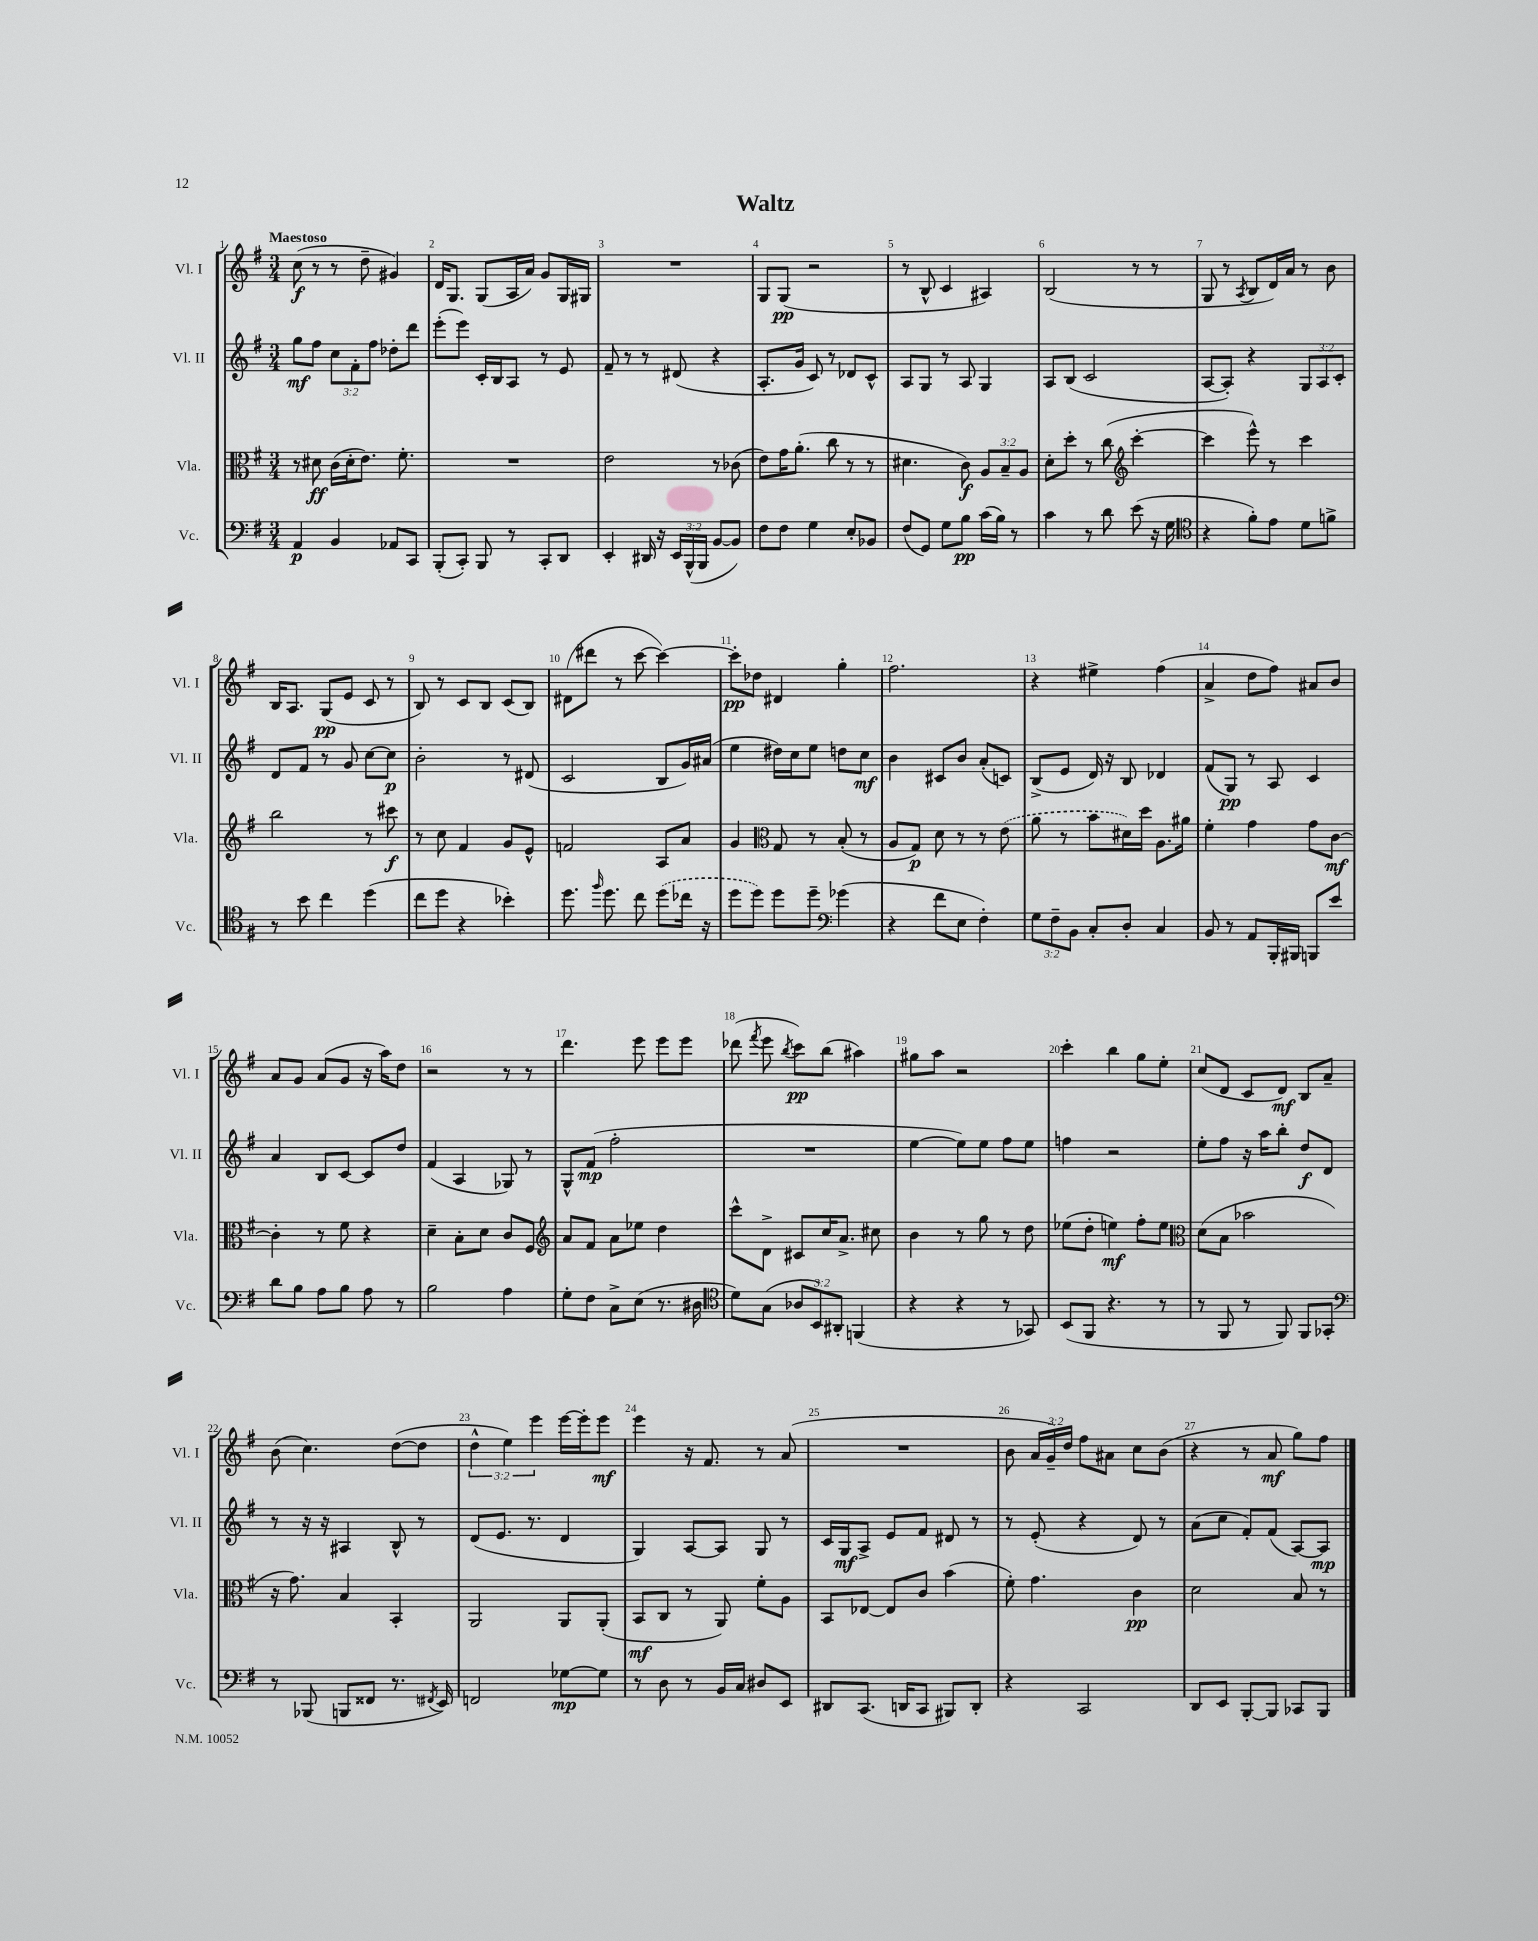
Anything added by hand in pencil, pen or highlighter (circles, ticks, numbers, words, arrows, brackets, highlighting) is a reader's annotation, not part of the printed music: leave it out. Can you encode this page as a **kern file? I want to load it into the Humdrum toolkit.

**kern	**kern	**kern	**kern
*staff4	*staff3	*staff2	*staff1
*clefF4	*clefC3	*clefG2	*clefG2
*k[f#]	*k[f#]	*k[f#]	*k[f#]
*M3/4	*M3/4	*M3/4	*M3/4
4AA	8r	8gg	(8cc
.	8d#	8ff#	8r
4BB	(16c	12cc	8r
.	16d#'	.	.
.	.	12f#'	.
.	8.e)	.	8dd~
.	.	12ff#	.
8AA-	.	8dd-'	4g#)
.	8.f#'	.	.
8CC	.	8ddd	.
=	=	=	=
(8BBB'	2.r	(8eee'	16d
.	.	.	8.G
8CC')	.	8eee)	.
8BBB	.	16c'	(8G
.	.	16B	.
8r	.	8A	16A
.	.	.	16a)
8CC'	.	8r	8g
8DD	.	8e	16G
.	.	.	16G#
=	=	=	=
4EE'	2e	8f#~	2.r
.	.	8r	.
16DD#	.	8r	.
16r	.	.	.
24EE	.	(8d#	.
(24BBB^^	.	.	.
24BBB	.	.	.
[8BB	8r	4r	.
8BB])	(8c-	.	.
=	=	=	=
8F#	8e)	8.A'	8G
8F#	16g	.	(8G
.	(8.a'	16g	.
4G	.	8c)	2r
.	8cc	8r	.
8E'	8r	8d-	.
8BB-	8r	8c^^	.
=	=	=	=
(8F#	4.d#	8A	8r
8GG)	.	8G	8B^^
8G	.	8r	4c
8B	8c)	8A	.
(16c	12A	4G	4A#)
16B)	.	.	.
.	12B~	.	.
8r	.	.	.
.	12A	.	.
=	=	=	=
4c	8d'	8A	(2B
.	8dd'	(8B	.
8r	8r	2c	.
8d	(8cc	.	.
*	*clefG2	*	*
(8e	[4ccc'	.	8r
16r	.	.	8r
16G	.	.	.
=	=	=	=
*clefC4	*	*	*
4r	4ccc]	[8A	8G
.	.	8A'])	8r
.	.	.	8qA
8f#')	8eee^^)	4r	8B
8e	8r	.	16d)
.	.	.	16a
8d	4ccc	12G	8r
.	.	12A	.
8f^	.	.	8b
.	.	12c'	.
=	=	=	=
8r	2bb	8d	16B
.	.	.	8.A
8b	.	8f#	.
4cc	.	8r	(8G
.	.	8g	8e
(4dd	8r	[8cc	8c
.	8ccc#	8cc]	8r
=	=	=	=
8cc	8r	2b'	8B)
8dd	8cc	.	8r
4r	4f#	.	8c
.	.	.	8B
4b-')	8g	8r	(8c
.	8e^^	(8d#	8B)
=	=	=	=
8.dd	2f	2c	(8d#
.	.	.	8ddd#
16qqff#	.	.	.
8.dd	.	.	.
.	.	.	8r
8cc	.	.	[8ccc
(8dd	8A	8B	4ccc_)
16cc-	8a	16g)	.
16r	.	(16a#	.
=	=	=	=
8dd	4g	4ee	8ccc']
8dd)	.	.	8dd-
*	*clefC3	*	*
8dd	8G	16dd#)	4d#
.	.	16cc	.
8dd~	8r	8ee	.
*clefF4	*	*	*
(4g-	(8B'	8dd	4gg'
.	8r	8cc	.
=	=	=	=
4r	8A	4b	2.ff#
.	8G)	.	.
8f#	8d	8c#	.
8E	8r	8b	.
4F#')	8r	(8a'	.
.	(8e	8c)	.
=	=	=	=
12G	8a	(8B^	4r
12F#~	.	.	.
.	8r	8e	.
12BB	.	.	.
8C'	8b	16d)	4ee#^
.	.	16r	.
8D'	16d#)	8B	.
.	16dd	.	.
4C	8.A	4d-	(4ff#
.	16a#	.	.
=	=	=	=
8BB	4f#'	(8f#	4a^
8r	.	8G)	.
8AA	4g	8r	8dd
16BBB'	.	8A	8ff#)
16BBB#	.	.	.
8BBB	8g	4c	8a#
8e	[8c	.	8b
=	=	=	=
8d	4c']	4a	8a
8B	.	.	8g
8A	8r	8B	(8a
8B	8f#	[8c	8g
8A	4r	8c]	16r
.	.	.	16aa)
8r	.	8dd	8dd
=	=	=	=
2B	4d~	(4f#	2r
.	8B'	4A	.
.	8d	.	.
4A	8c	8G-)	8r
.	8F#	8r	8r
=	=	=	=
*	*clefG2	*	*
8G'	8a	8G^^	4.ddd
8F#	8f#	(8f#	.
8C^	8a	2ff#'	.
(8E	8ee-	.	8eee
8.r	4dd	.	8eee
.	.	.	8eee
16D#	.	.	.
=	=	=	=
*clefC4	*	*	*
8d)	8ccc^^	2.r	(8ddd-
.	.	.	8qfff#
(8G	8d^	.	8eee
.	.	.	8qbb
12A-	8c#	.	8ccc)
12BB)	.	.	.
.	16cc	.	(8bb
12AA#'	.	.	.
.	8.a^	.	.
(4FF	.	.	4aa#)
.	8cc#	.	.
=	=	=	=
4r	4b	[4ee	8gg#
.	.	.	8aa
4r	8r	8ee])	2r
.	8gg	8ee	.
8r	8r	8ff#	.
8GG-)	8dd	8ee	.
=	=	=	=
(8BB	(8ee-	4ff	4ccc'
8FF#	8dd'	.	.
4.r	4ee)	2r	4bb
.	8ff#'	.	8gg
8r	8ee	.	8ee'
=	=	=	=
*	*clefC3	*	*
8r	(8d	8ee'	(8cc
8FF#	8B	8ff#	8d
8r	2b-	16r	8c
.	.	16aa	.
8FF#)	.	8bb'	8d)
8FF#	.	8dd	8B
8GG-'	.	8d	8a~
=	=	=	=
*clefF4	*	*	*
8r	16r	8r	(8b
.	8.g)	.	.
(8BBB-	.	16r	4.cc)
.	.	16r	.
8BBB	4B	4A#	.
8FF##	.	.	.
8.r	4BB'	8B^^	([8dd
.	.	8r	8dd]
8qFF#	.	.	.
16EE)	.	.	.
=	=	=	=
2FF	2AA	(8d	6dd^^
.	.	8.e	.
.	.	.	6ee)
.	.	8.r	.
.	.	.	6eee
[8G-	8AA	4d	[16eee
.	.	.	16eee']
8G-]	(8AA'	.	8eee
=	=	=	=
8r	8BB	4G)	4eee
8D	8C	.	.
8r	8r	[8A	16r
.	.	.	8.f#
16BB	8AA)	8A]	.
16C	.	.	.
8D#	8f#'	8G	8r
8EE	8A	8r	(8a
=	=	=	=
8DD#	8BB	16c	2.r
.	.	16G	.
(8.CC	[8E-	8A^	.
.	8E-]	8e	.
16DD	.	.	.
8CC	8c	8f#	.
8BBB#)	(4b	8d#	.
8DD'	.	8r	.
=	=	=	=
4r	8f#')	8r	8b
.	4.g	(8e'	24a
.	.	.	24g~)
.	.	.	24dd
2CC	.	4r	8ff#
.	.	.	8a#
.	4c	8d)	8cc
.	.	8r	(8b
=	=	=	=
8DD	2d	(8a	4r
8EE	.	8cc	.
[8BBB'	.	8f#')	8r
8BBB]	.	(8f#	8a
8CC-	8B	[8A)	8gg)
8BBB	8r	8A]	8ff#
==	==	==	==
*-	*-	*-	*-
